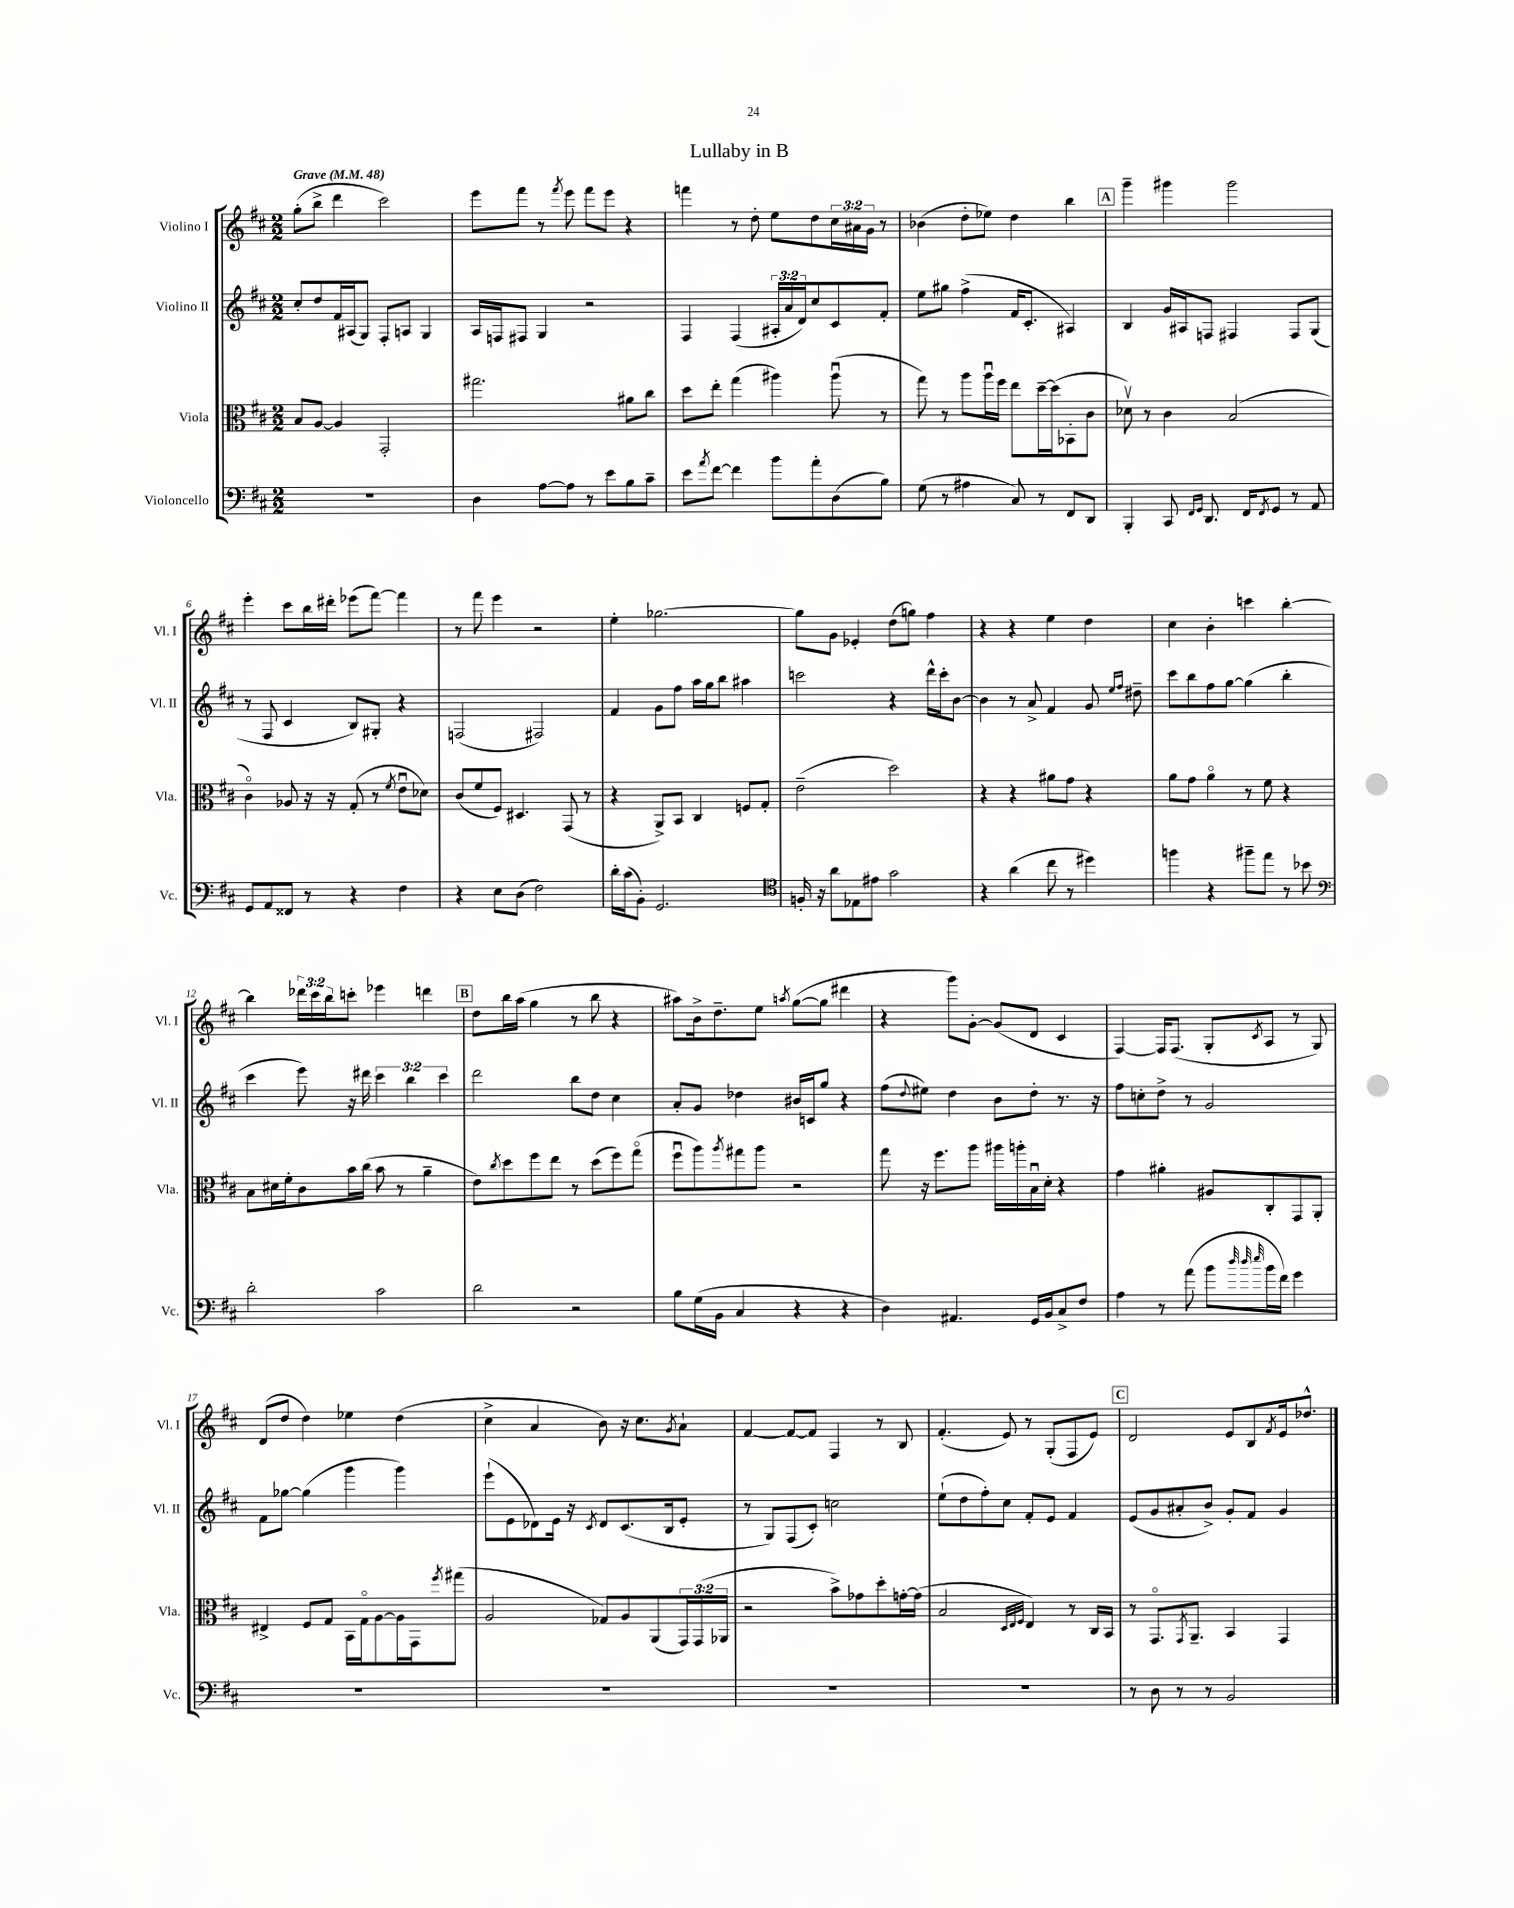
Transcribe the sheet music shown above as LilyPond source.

\header { title = "Lullaby in B" }
<<
\new StaffGroup <<
\new Staff = "s0" \with { instrumentName = "Violino I" shortInstrumentName = "Vl. I" } {
    \clef treble \key d \major \numericTimeSignature \time 2/2 \override Staff.TupletNumber.text = #tuplet-number::calc-fraction-text \tempo "Grave" 4 = 48
    g''8-.( b''8-> d'''4 cis'''2) |
    e'''8 fis'''8 r8 \acciaccatura { fis'''8 } e'''8 fis'''8 e'''8 r4 |
    f'''4 r8 d''8-. e''8 d''8 \tuplet 3/2 { cis''16 ais'16 g'16 } r8 |
    bes'4( d''8-. ees''8) d''4 b''4 |
    \mark \markup { \box "A" } g'''4-- gis'''4 gis'''2 |
    e'''4-. cis'''8 b''16 dis'''16-. ees'''8( fis'''8~) fis'''4 |
    r8 fis'''8 e'''4 r2 |
    e''4-. ges''2.~ |
    ges''8 g'8 ees'4-. d''8( g''8) fis''4 |
    r4 r4 e''4 d''4 |
    cis''4 b'4-. c'''4 b''4~-. |
    b''4 \tuplet 3/2 { des'''16 cis'''16 b''16 } c'''8-. ees'''4 d'''4 |
    \mark \markup { \box "B" } d''8 b''16 a''16( g''4 r8 b''8 r4 |
    ais''8) b'16-> d''8.-- e''8 \acciaccatura { a''8 } g''8~( g''8 dis'''4 |
    r4 g'''8) g'8~-. g'8( d'8 cis'4 |
    fis4~) fis16 fis8.( g8-. \acciaccatura { cis'8 } a8 r8 g8) |
    d'8( d''8 d''4) ees''4 d''4( |
    cis''4-> a'4 b'8) r16 cis''8. \acciaccatura { g'8 } a'8-! |
    fis'4~ fis'8~ fis'8 fis4 r8 b8 |
    fis'4.-.( e'8) r8 g8-.( fis8 e'8) |
    \mark \markup { \box "C" } d'2 e'8 b8 \acciaccatura { fis'8 } e'16 des''8.-^ \bar "|." |
}
\new Staff = "s1" \with { instrumentName = "Violino II" shortInstrumentName = "Vl. II" } {
    \clef treble \key d \major \numericTimeSignature \time 2/2 \override Staff.TupletNumber.text = #tuplet-number::calc-fraction-text
    cis''8-. d''8 fis'16 ais16( g8) fis8-. a8 g4 |
    a16 f16 fis8 g4 r2 |
    fis4 fis4( \tuplet 3/2 { ais16-. a'16 d'16) } cis''8 cis'8 fis'8-. |
    e''8 gis''8 fis''4->( fis'16 cis'8.-. ais4) |
    \mark \markup { \box "A" } b4 g'16 ais16 f8 fis4 fis8 g8( |
    r8 fis8 cis'4 b8) gis8-. r4 |
    f2( fis2) |
    fis'4 g'8 fis''8 a''16 g''16 b''8 ais''4 |
    c'''2 r4 d'''16-^ c'''16-. b'8~ |
    b'4 r8 a'8-> fis'4 g'8 \grace { e''16 fis''16 } dis''8-- |
    cis'''8 b''8 fis''8 g''8~ g''4( b''4-. |
    cis'''4 e'''8) r16 dis'''16 \tuplet 3/2 { cis'''4 b''4 cis'''4 } |
    \mark \markup { \box "B" } d'''2 b''8 d''8 cis''4 |
    a'8-. g'8 des''4 bis'16 c'16 g''8 r4 |
    fis''8( \appoggiatura { d''8 } eis''8) d''4 b'8 d''8-. r8. r16 |
    fis''8 c''8-. d''8-> r8 g'2 |
    fis'8 ges''8~ ges''4( g'''4 g'''4) |
    e'''8-!( e'8 des'8) e'16 r16 \acciaccatura { cis'8 } des'8 cis'8.( b16 e'8-. |
    r8 g8) fis8( cis'8-.) c''2 |
    e''8-!( d''8 fis''8-.) cis''8 fis'8-. e'8 fis'4 |
    \mark \markup { \box "C" } e'8( g'8 ais'8-. b'8->) g'8-. fis'8 g'4 \bar "|." |
}
\new Staff = "s2" \with { instrumentName = "Viola" shortInstrumentName = "Vla." } {
    \clef alto \key d \major \numericTimeSignature \time 2/2 \override Staff.TupletNumber.text = #tuplet-number::calc-fraction-text
    b8 a8~ a4 g,2-. |
    gis''2. ais'8 cis''8 |
    d''8 e''8-. g''4( ais''4) ais''8\downbow( r8 |
    g''8) r8 a''8 a''16\downbow fis''16 e''8 d''16~-- d''16( bes,8-. cis'8 |
    \mark \markup { \box "A" } des'8\upbow) r8 cis'4 b2( |
    cis'4\flageolet) aes8 r16 r16 g8-.( r8 \acciaccatura { fis'8 } e'8\downbow des'8) |
    cis'8( fis'8 fis8) dis4. g,8( r8 |
    r4 a,8->) b,8 cis4 f8 g8-. |
    e'2--( d''2) |
    r4 r4 ais'8 g'8 r4 |
    a'8 g'8 a'4\flageolet r8 fis'8 r4 |
    b8 dis'16 fis'16-. cis'8 b'16 cis''16( b'8 r8 a'4-- |
    \mark \markup { \box "B" } e'8) \acciaccatura { cis''8 } d''8 fis''8 e''8 r8 d''8( fis''8) g''8\flageolet( |
    fis''8\downbow a''8) \acciaccatura { a''8 } gis''8 a''8 r2 |
    g''8 r16 fis''8. a''8 ais''16 a''16-. b16\downbow d'16-. r4 |
    g'4 ais'4-. ais8 cis8-. g,8 a,8-. |
    eis4-> fis8 g8 b,16 g16\flageolet a8~ a16 g,16 \acciaccatura { fis''8 } gis''8( |
    a2 ges8) a8 a,8( \tuplet 3/2 { g,16) g,16( aes,16 } |
    r2 b'8->) ges'8 d''8-. g'16~-. g'16( |
    b2 \grace { d32 e32 fis32 } e4) r8 cis16 b,16 |
    \mark \markup { \box "C" } r8 g,8.\flageolet \acciaccatura { g,8 } a,8.-- b,4 g,4 \bar "|." |
}
\new Staff = "s3" \with { instrumentName = "Violoncello" shortInstrumentName = "Vc." } {
    \clef bass \key d \major \numericTimeSignature \time 2/2
    R1 |
    d4 a8~ a8 r8 e'8 b8 cis'8-- |
    e'8 \acciaccatura { a'8 } fis'8~ fis'4 b'8 a'8-. d8( b8) |
    g8( r8 ais4 cis8) r8 fis,8 d,8 |
    \mark \markup { \box "A" } b,,4-. cis,8 \grace { fis,16 g,16 } d,8. fis,16 \acciaccatura { fis,8 } g,8 r8 a,8 |
    g,8 a,8 fisis,8 r8 r4 fis4 |
    r4 e8 d8( fis2) |
    d'16-. cis'16( b,8-.) g,2. |
    \clef tenor f16-. r16 a'8 ees8 eis'8 g'2 |
    r4 a'4( cis''8 r8 dis''4) |
    f''4 r4 fis''8-- e''8 r8 bes'8 |
    \clef bass d'2-. cis'2 |
    \mark \markup { \box "B" } d'2 r2 |
    b8 g16( b,16 cis4 r4 r4 |
    d4) ais,4. g,16 b,16 cis8-> fis8 |
    a4 r8 a'8( b'8 \grace { d''32 d''32 e''32 } b'16 fis'16) g'4 |
    R1 |
    R1 |
    R1 |
    R1 |
    \mark \markup { \box "C" } r8 d8 r8 r8 b,2 \bar "|." |
}
>>
>>
